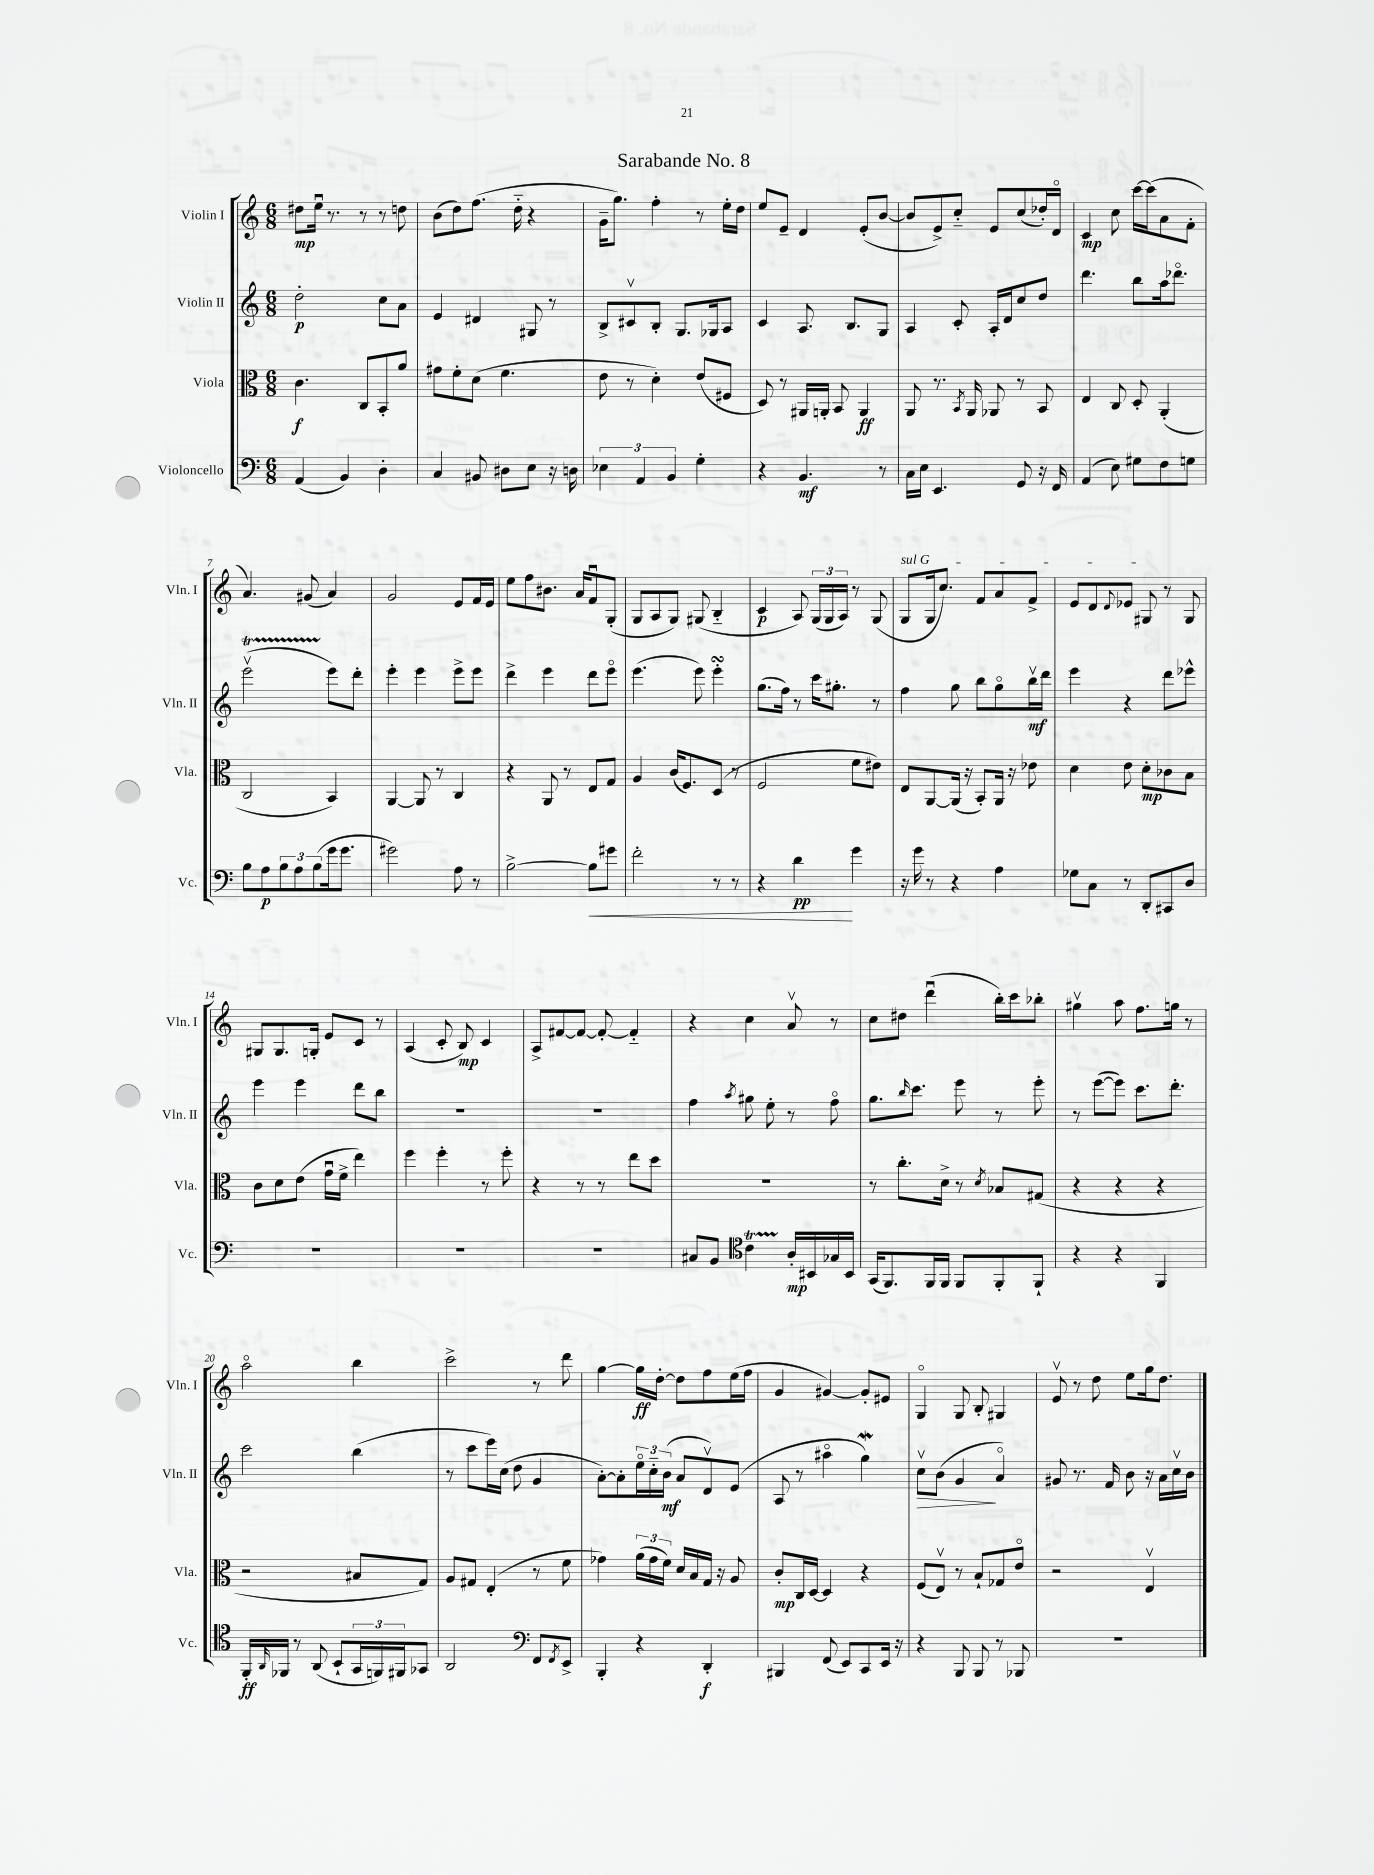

**kern	**dynam	**kern	**dynam	**kern	**dynam	**kern	**dynam
*part4	*part4	*part3	*part3	*part2	*part2	*part1	*part1
*staff4	*staff4	*staff3	*staff3	*staff2	*staff2	*staff1	*staff1
*I"Violoncello	*	*I"Viola	*	*I"Violin II	*	*I"Violin I	*
*I'Vc.	*	*I'Vla.	*	*I'Vln. II	*	*I'Vln. I	*
*clefF4	*	*clefC3	*	*clefG2	*	*clefG2	*
*k[]	*	*k[]	*	*k[]	*	*k[]	*
*M6/8	*	*M6/8	*	*M6/8	*	*M6/8	*
=1	=1	=1	=1	=1	=1	=1	=1
(4AA/	.	4.c\	f	2dd'\	p	8dd#X\L	mp
.	.	.	.	.	.	16eeu\Jk	.
.	.	.	.	.	.	8.r	.
4BB/)	.	.	.	.	.	.	.
.	.	8C/L	.	.	.	8r	.
4D'\	.	8BB'/	.	8cc\L	.	8r	.
.	.	8a/J	.	8a\J	.	8ddn\	.
=2	=2	=2	=2	=2	=2	=2	=2
4C/	.	8g#X\L	.	4e/	.	(8b\L	.
.	.	8f'\	.	.	.	8dd\)	.
8BB#X/	.	(8d\J	.	4d#X/	.	(8.ff\J	.
8D#X\L	.	4.f\	.	.	.	.	.
.	.	.	.	.	.	16dd\	.
8E\J	.	.	.	8G#X/	.	4r	.
16r	.	.	.	8r	.	.	.
16Dn\	.	.	.	.	.	.	.
=3	=3	=3	=3	=3	=3	=3	=3
6E-X\	.	8e\	.	8B^/L	.	16g~\KL	.
.	.	.	.	.	.	8.gg\J)	.
.	.	8r	.	8c#Xv/	.	.	.
6AA/	.	.	.	.	.	.	.
.	.	4d'\)	.	8B'/J	.	4ff'\	.
6BB/	.	.	.	.	.	.	.
.	.	.	.	8.G/L	.	.	.
4G'\	.	(8e/L	.	.	.	8r	.
.	.	.	.	16G-X/k	.	.	.
.	.	8F#X/J	.	8A/J	.	16ee'\LL	.
.	.	.	.	.	.	16dd\JJ	.
=4	=4	=4	=4	=4	=4	=4	=4
4r	.	8D/)	.	4c/	.	8ee/L	.
.	.	8r	.	.	.	8e~/J	.
4.BB/	mf	16AA#X/LL	.	8.A/	.	4d/	.
.	.	16AAn'/JJ	.	.	.	.	.
.	.	8BB/	.	.	.	.	.
.	.	.	.	8.B/L	.	.	.
.	.	4AA/	ff	.	.	(8e'/L	.
8r	.	.	.	8G/J	.	[8b/J	.
=5	=5	=5	=5	=5	=5	=5	=5
16C\LL	.	8AA/	.	4A/	.	8b/L]	.
16E\JJ	.	.	.	.	.	.	.
4.EE/	.	8.r	.	.	.	8e^/)	.
.	.	.	.	8c'/	.	8cc/J	.
.	.	8qBB/	.	.	.	.	.
.	.	16AA/	.	.	.	.	.
.	.	8AA-X/	.	16A'/LL	.	8e/L	.
.	.	.	.	16d/J	.	.	.
8GG/	.	8r	.	8cc/	.	(8cc/	.
16r	.	8BB/	.	8dd/J	.	16dd-X'/L)	.
16FF/	.	.	.	.	.	16d/JJ	.
=6	=6	=6	=6	=6	=6	=6	=6
(4AA/	.	4E/	.	4.ddd\	.	4c/	mp
8E\)	.	8C/	.	.	.	8cc\	.
8G#X\L	.	8D'/	.	8bb\L	.	[16ccc\LL	.
.	.	.	.	.	.	(16ccc\J]	.
8F\	.	(4AA'/	.	16aa\k	.	8a\	.
.	.	.	.	8.ddd-X\J	.	.	.
8Gn\J	.	.	.	.	.	8f'\J	.
!!LO:LB:g=z
=7	=7	=7	=7	=7	=7	=7	=7
8B\L	.	2C/	.	(2eeetv\	.	4.a/)	.
8A\	p	.	.	.	.	.	.
12B\	.	.	.	.	.	.	.
12A\	.	.	.	.	.	.	.
.	.	.	.	.	.	(8g#X/	.
(12B\	.	.	.	.	.	.	.
16g\k	.	4BB/)	.	8eee\L)	.	4a/)	.
8.g\J	.	.	.	.	.	.	.
.	.	.	.	8ddd'\J	.	.	.
=8	=8	=8	=8	=8	=8	=8	=8
2g#X\)	.	[4AA/	.	4eee'\	.	2g/	.
.	.	8AA/]	.	4eee\	.	.	.
.	.	8r	.	.	.	.	.
8A\	.	4C/	.	8eee^\L	.	8e/L	.
8r	.	.	.	8eee\J	.	16f/L	.
.	.	.	.	.	.	16e/JJ	.
=9	=9	=9	=9	=9	=9	=9	=9
[2B^\	.	4r	.	4ddd^\	.	8ee\L	.
.	.	.	.	.	.	8ff\	.
.	.	8AA/	.	4eee\	.	8.b#X\J	.
.	.	8r	.	.	.	.	.
.	.	.	.	.	.	16a/KL	.
!	!LO:HP:b	!	!	!	!	!	!
8B\L]	<	8E/L	.	8ddd\L	.	8fu/	.
8g#X\J	.	8G/J	.	8eee\J	.	(8G'/J	.
=10	=10	=10	=10	=10	=10	=10	=10
2f'\	.	4A/	.	(4.eee\	.	8G/L	.
.	.	.	.	.	.	8A/	.
.	.	(16c/KL	.	.	.	8G/J)	.
.	.	8.F/)	.	.	.	.	.
.	.	.	.	8eee\)	.	(8G#X/	.
8r	.	(8D/J	.	4eeesSsS'\	.	4B/	.
8r	.	8r	.	.	.	.	.
=11	=11	=11	=11	=11	=11	=11	=11
4r	.	2F/	.	(8.gg\L	.	4c/	p
.	.	.	.	16ff\Jk)	.	.	.
4d\	pp	.	.	8r	.	8A/)	.
.	.	.	.	16ccc\KL	.	(24G/LL	.
.	.	.	.	.	.	24G/	.
.	.	.	.	8.gg#X'\J	.	.	.
.	.	.	.	.	.	24A/JJ)	.
4g\	[	8f\L	.	.	.	8r	.
.	.	8e#X\J)	.	8r	.	(8G/	.
=12	=12	=12	=12	=12	=12	=12	=12
!	!	!	!	!	!	!LO:TX:a:i:t=sul G	!
16r	.	8E/L	.	4ff\	.	8G/L	.
16g\	.	.	.	.	.	.	.
8r	.	[8AA/	.	.	.	16G/k	.
.	.	.	.	.	.	8.cc/J)	.
4r	.	(16AA/Jk]	.	8gg\	.	.	.
.	.	16r	.	.	.	.	.
.	.	8BB'/L)	.	8bb\L	.	8f/L	.
4A\	.	16AA/Jk	.	8gg\	.	8a/	.
.	.	16r	.	.	.	.	.
.	.	8e-X\	.	16bbv\L	mf	8f^/J	.
.	.	.	.	16ddd\JJ	.	.	.
=13	=13	=13	=13	=13	=13	=13	=13
8G-X\L	.	4d\	.	4eee\	.	8e/L	.
8C\J	.	.	.	.	.	8d/	.
.	.	.	.	.	.	8qqd/	.
8r	.	8e\	.	4r	.	8e-X/J	.
8DD'/L	.	8d'\L	mp	.	.	8G#X/	.
8CC#X/	.	8c-X\	.	8ddd\L	.	8r	.
8D/J	.	8B\J	.	8eee-X^^\J	.	8G#/	.
!!LO:LB:g=z
=14	=14	=14	=14	=14	=14	=14	=14
2.r	.	8c\L	.	4eee\	.	8G#X/L	.
.	.	8d\	.	.	.	8.G#/	.
.	.	(8e\J	.	4eee\	.	.	.
.	.	.	.	.	.	16Gn'/Jk	.
.	.	16gu\LL	.	.	.	8e/L	.
.	.	16f^\JJ	.	.	.	.	.
.	.	4ee\)	.	8ddd\L	.	8c/J	.
.	.	.	.	8bb\J	.	8r	.
=15	=15	=15	=15	=15	=15	=15	=15
2.r	.	4ff\	.	2.r	.	(4A/	.
.	.	4ff'\	.	.	.	8c'/	.
.	.	.	.	.	.	8B/)	mp
.	.	8r	.	.	.	4c/	.
.	.	8ff'\	.	.	.	.	.
=16	=16	=16	=16	=16	=16	=16	=16
2.r	.	4r	.	2.r	.	8A^/L	.
.	.	.	.	.	.	[8f#X/	.
.	.	8r	.	.	.	8f#/J_	.
.	.	8r	.	.	.	8f#'/_	.
.	.	8ee\L	.	.	.	4f#/]	.
.	.	8dd\J	.	.	.	.	.
=17	=17	=17	=17	=17	=17	=17	=17
8C#X/L	.	2.r	.	4ff\	.	4r	.
8BB/J	.	.	.	.	.	.	.
*clefC4	*	*	*	*	*	*	*
.	.	.	.	8qaa/	.	.	.
4cT\	.	.	.	8gg#X\	.	4cc\	.
.	.	.	.	8ee'\	.	.	.
16A'/LL	mp	.	.	8r	.	8av/	.
16BB#X/	.	.	.	.	.	.	.
16G-X/	.	.	.	8ff\	.	8r	.
16BB#/JJ	.	.	.	.	.	.	.
=18	=18	=18	=18	=18	=18	=18	=18
(16GG/KL	.	8r	.	8.gg\L	.	8cc\L	.
8.FF/)	.	.	.	.	.	.	.
.	.	8.cc'\L	.	.	.	8dd#X\J	.
.	.	.	.	16qqbb/	.	.	.
.	.	.	.	8.ccc\J	.	.	.
16FF/L	.	.	.	.	.	(4dddu\	.
16FF/JJ	.	16d^\Jk	.	.	.	.	.
8FF/L	.	8r	.	8eee\	.	.	.
.	.	8qd/	.	.	.	.	.
8FF'/	.	8B-X/L	.	8r	.	16bb'\LL)	.
.	.	.	.	.	.	16ccc\J	.
8FF`/J	.	(8G#X/J	.	8eee'\	.	8bb-X'\J	.
=19	=19	=19	=19	=19	=19	=19	=19
4r	.	4r	.	8r	.	4gg#Xv\	.
.	.	.	.	([8eee\L	.	.	.
4r	.	4r	.	8eee\J])	.	8aa\	.
.	.	.	.	8.ccc\L	.	8.ff\L	.
4FF/	.	4r	.	.	.	.	.
.	.	.	.	8.ddd'\J	.	16ggn\Jk	.
.	.	.	.	.	.	8r	.
!!LO:LB:g=z
=20	=20	=20	=20	=20	=20	=20	=20
16FF'/LL	ff	2r	.	2ccc\	.	2aa\	.
16qqAA/	.	.	.	.	.	.	.
16FF-X/JJ	.	.	.	.	.	.	.
8r	.	.	.	.	.	.	.
(8AA/	.	.	.	.	.	.	.
8BB`/L	.	.	.	.	.	.	.
24GG/L	.	8B#X/L	.	(4bb\	.	4bb\	.
24FFn/)	.	.	.	.	.	.	.
24FF#X/J	.	.	.	.	.	.	.
8GG-X/J	.	8G/J)	.	.	.	.	.
=21	=21	=21	=21	=21	=21	=21	=21
2AA/	.	8A/L	.	8r	.	2ccc^\	.
.	.	8G#X/J	.	8ccc\L	.	.	.
.	.	(4E'/	.	16eee\L)	.	.	.
.	.	.	.	(16cc\JJ	.	.	.
.	.	.	.	8dd\	.	.	.
*clefF4	*	*	*	*	*	*	*
8FF/L	.	8r	.	4g/	.	8r	.
8qFF/	.	.	.	.	.	.	.
8EE^/J	.	8f\	.	.	.	8ddd\	.
=22	=22	=22	=22	=22	=22	=22	=22
4BBB'/	.	4g-X\)	.	[8a'\L)	.	[4gg\	.
.	.	.	.	8a'\]	.	.	.
4r	.	(24a\LL	.	24ee\L	.	16gg\LL]	ff
.	.	24g-\	.	24cc\	.	.	.
.	.	.	.	.	.	[16dd'\JJ	.
.	.	24f\JJ)	.	(24b\JJ	mf	.	.
.	.	16d/LL	.	8a/L	.	8dd\L]	.
.	.	16B/	.	.	.	.	.
4DD'/	f	16G/JJ	.	8dv/)	.	8ff\	.
.	.	16r	.	.	.	.	.
.	.	8A/	.	(8e/J	.	(16ee\L	.
.	.	.	.	.	.	16ff\JJ	.
=23	=23	=23	=23	=23	=23	=23	=23
4BBB#X/	.	8c'/L	mp	8A/	.	4g/	.
.	.	16C/L	.	8r	.	.	.
.	.	[16D/JJ	.	.	.	.	.
(8FF/	.	4D/]	.	4aa#X\	.	[4g#X/)	.
8EE/L)	.	.	.	.	.	.	.
8CC/	.	4r	.	4ggW\)	.	8g#'/L]	.
16EE/Jk	.	.	.	.	.	8e#X/J	.
16r	.	.	.	.	.	.	.
=24	=24	=24	=24	=24	=24	=24	=24
!	!	!	!	!	!LO:HP:b	!	!
4r	.	(8F/L	.	8ccv\L	>	4G/	.
.	.	8Ev/J)	.	(8b\J	.	.	.
8BBB/	.	8r	.	4g/	.	8G/	.
8BBB/	.	8B`/L	.	.	.	8B'/	.
8r	.	8G-X/	.	4a/)	]	4G#X/	.
8BBB-X/	.	8e/J	.	.	.	.	.
=25	=25	=25	=25	=25	=25	=25	=25
2.r	.	2r	.	8g#X/	.	8ev/	.
.	.	.	.	8.r	.	8r	.
.	.	.	.	.	.	8dd\	.
.	.	.	.	16f/	.	.	.
.	.	.	.	8b\	.	8ee\L	.
.	.	4Ev/	.	16r	.	16gg\k	.
.	.	.	.	16a\LL	.	8.dd\J	.
.	.	.	.	16ccv\	.	.	.
.	.	.	.	16b\JJ	.	.	.
==	==	==	==	==	==	==	==
*-	*-	*-	*-	*-	*-	*-	*-
